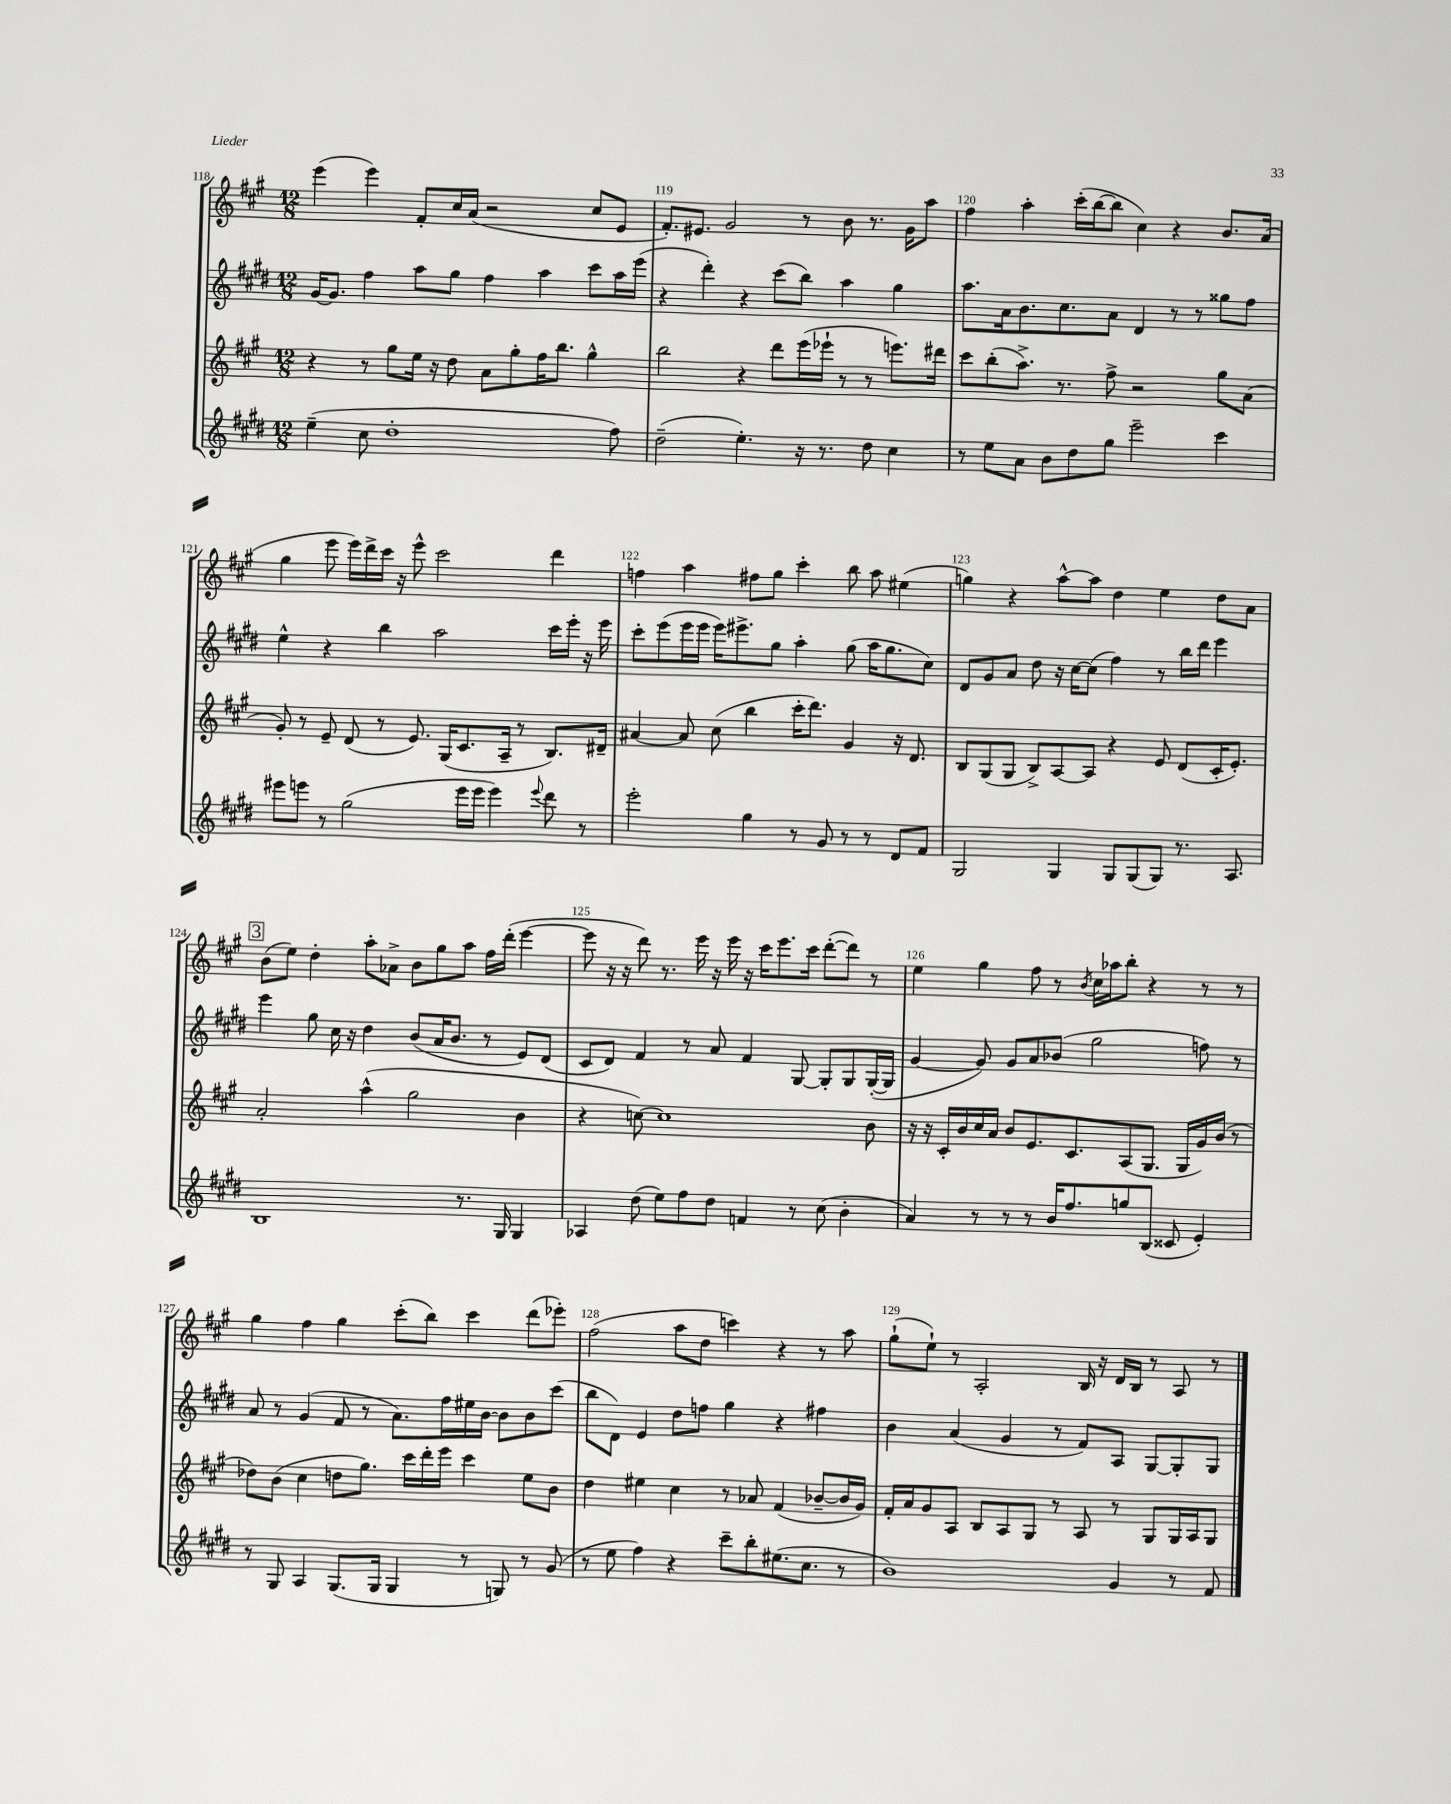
<<
\new StaffGroup <<
\new Staff = "s0" {
    \clef treble \key a \major \numericTimeSignature \time 12/8
    e'''4( e'''4) fis'8-. cis''16 a'16( r2 cis''8 e'8 |
    fis'8.-.) eis'8. gis'2 r8 b'8 r8. gis'16 a''8 |
    fis''4 a''4-. cis'''16-.( b''16~ b''8 cis''4) r4 b'8. a'16( |
    gis''4 e'''8 e'''16) d'''16-> cis'''16 r16 e'''8-^ cis'''2 d'''4 |
    f''4 a''4 fis''8 gis''8 cis'''4-. b''8 a''8 eis''4( |
    g''4) r4 a''8~-^ a''8 d''4 e''4 d''8 a'8 |
    \mark \markup { \box "3" } b'8( e''8) d''4-. a''8-. aes'8-> b'8 gis''8 a''8 fis''16 d'''16-.( e'''4~ |
    e'''8 r16 r16 d'''8) r8. e'''16 r16 e'''16 r16 cis'''16 e'''8. cis'''16 d'''8~-.( d'''8) r8 |
    e''4 gis''4 fis''8 r8 \acciaccatura { b'8 } cis''16 aes''16 b''8-. r4 r8 r8 |
    gis''4 fis''4 gis''4 cis'''8-.( b''8) cis'''4 d'''8( ees'''8-.) |
    fis''2( a''8 d''8 c'''4) r4 r8 a''8 |
    gis''8-!( e''8-!) r8 a2-. b16 r16 d'16 b16 r8 a8 r8 \bar "|." |
}
\new Staff = "s1" {
    \clef treble \key e \major \numericTimeSignature \time 12/8
    gis'16~ gis'8. fis''4 a''8 gis''8 fis''4 a''4 cis'''8 a''16 e'''16( |
    r4 dis'''4-.) r4 cis'''8( b''8) a''4 gis''4 |
    a''8. a'16 b'8. cis''8. a'8 dis'4 r8 r8 gisis''8 fis''8 |
    e''4-^ r4 b''4 a''2 cis'''16 e'''16-. r16 e'''16 |
    cis'''8-. e'''8( e'''16 e'''16 e'''16) eis'''8.-> gis''8 a''4-. gis''8( a''16 gis''8. cis''8) |
    dis'8 gis'8 a'8 dis''8 r16 cis''16~ cis''8( fis''4) r8 b''16 dis'''16 e'''4 |
    \mark \markup { \box "3" } e'''4 gis''8 cis''16 r16 dis''4 b'8( a'16 b'8. r8 e'8) dis'8( |
    cis'8 dis'8) fis'4 r8 a'8 fis'4 gis8~ gis8-. gis8 gis16~-.( gis16 |
    gis'4~ gis'8) gis'8 a'8 bes'8( gis''2 f''8) r8 |
    a'8 r8 gis'4( fis'8 r8 a'8.) fis''16 eis''16 b'16~ b'8 b'8 cis'''8( |
    b''8 dis'8) e'4 dis''8 f''8 gis''4 r4 fis''4 |
    b'4 a'4( gis'4 r8 fis'8) a8 gis8~ gis8-. gis8 \bar "|." |
}
\new Staff = "s2" {
    \clef treble \key a \major \numericTimeSignature \time 12/8
    r4 r8 gis''8 e''16 r16 d''8 a'8 gis''8-. fis''16 b''8. gis''4-^ |
    b''2 r4 d'''8 e'''16( ees'''16-! r8 r8 e'''8.) dis'''16 |
    cis'''8 b''8-.( a''8.->) r8. fis''8-> r2 gis''8 a'8( |
    gis'8-.) r8 e'8-- d'8( r8 e'8.) gis16( cis'8. a16-- r8 b8.) dis'16-- |
    ais'4~ ais'8 cis''8( b''4 cis'''16-. d'''8.) gis'4 r16 d'8. |
    b8 gis8( gis8 b8->) a8~ a8 r4 e'8 d'8( cis'16-. e'8.-.) |
    \mark \markup { \box "3" } a'2-. a''4-^( gis''2 b'4 |
    r4 c''8~) c''1 b'8 |
    r16 r16 cis'16-. b'16 cis''16 a'16 b'8 e'8. cis'8. a8( gis8. gis16 gis'16) b'16( r8 |
    des''8) b'8( cis''4 d''8 gis''8.) cis'''16 d'''16-. e'''16 cis'''4 e''8 b'8 |
    d''4 eis''4 cis''4 r8 aes'8 fis'4( bes'8~-- bes'16 gis'16) |
    fis'16-. a'16 gis'8 a8 b8 a8 gis8 r8 a8 r8 gis8 gis16 a16 gis8 \bar "|." |
}
\new Staff = "s3" {
    \clef treble \key e \major \numericTimeSignature \time 12/8
    e''4--( cis''8 dis''1-. fis''8) |
    dis''2--( e''4.-.) r16 r8. dis''8 cis''4 |
    r8 e''8 a'8 b'8 dis''8 gis''8 e'''2-- cis'''4 |
    eis'''8 e'''8 r8 gis''2( e'''16 e'''16 e'''4) \appoggiatura { e'''8 } dis'''8 r8 |
    e'''2-. gis''4 r8 gis'8 r8 r8 dis'8 fis'8 |
    gis2 gis4 gis8 gis8( gis8) r8. a8. |
    \mark \markup { \box "3" } b1 r8. gis16 gis4 |
    aes4 dis''8( e''8) fis''8 dis''8 f'4 r8 cis''8( b'4-. |
    a'4) r8 r8 r8 b'16 fis''8. g''8 b8( cisis'8 e'4-.) |
    r8 gis8 a4 gis8.( gis16 gis4 r8 g8) r8 gis'8( |
    r8 e''8 fis''4) r4 cis'''8-- b''8-. eis''8.( cis''8. r8 |
    b'1) gis'4 r8 fis'8 \bar "|." |
}
>>
>>
\layout { \context { \Score currentBarNumber = #118 \override BarNumber.break-visibility = ##(#f #t #t) barNumberVisibility = #all-bar-numbers-visible } }
